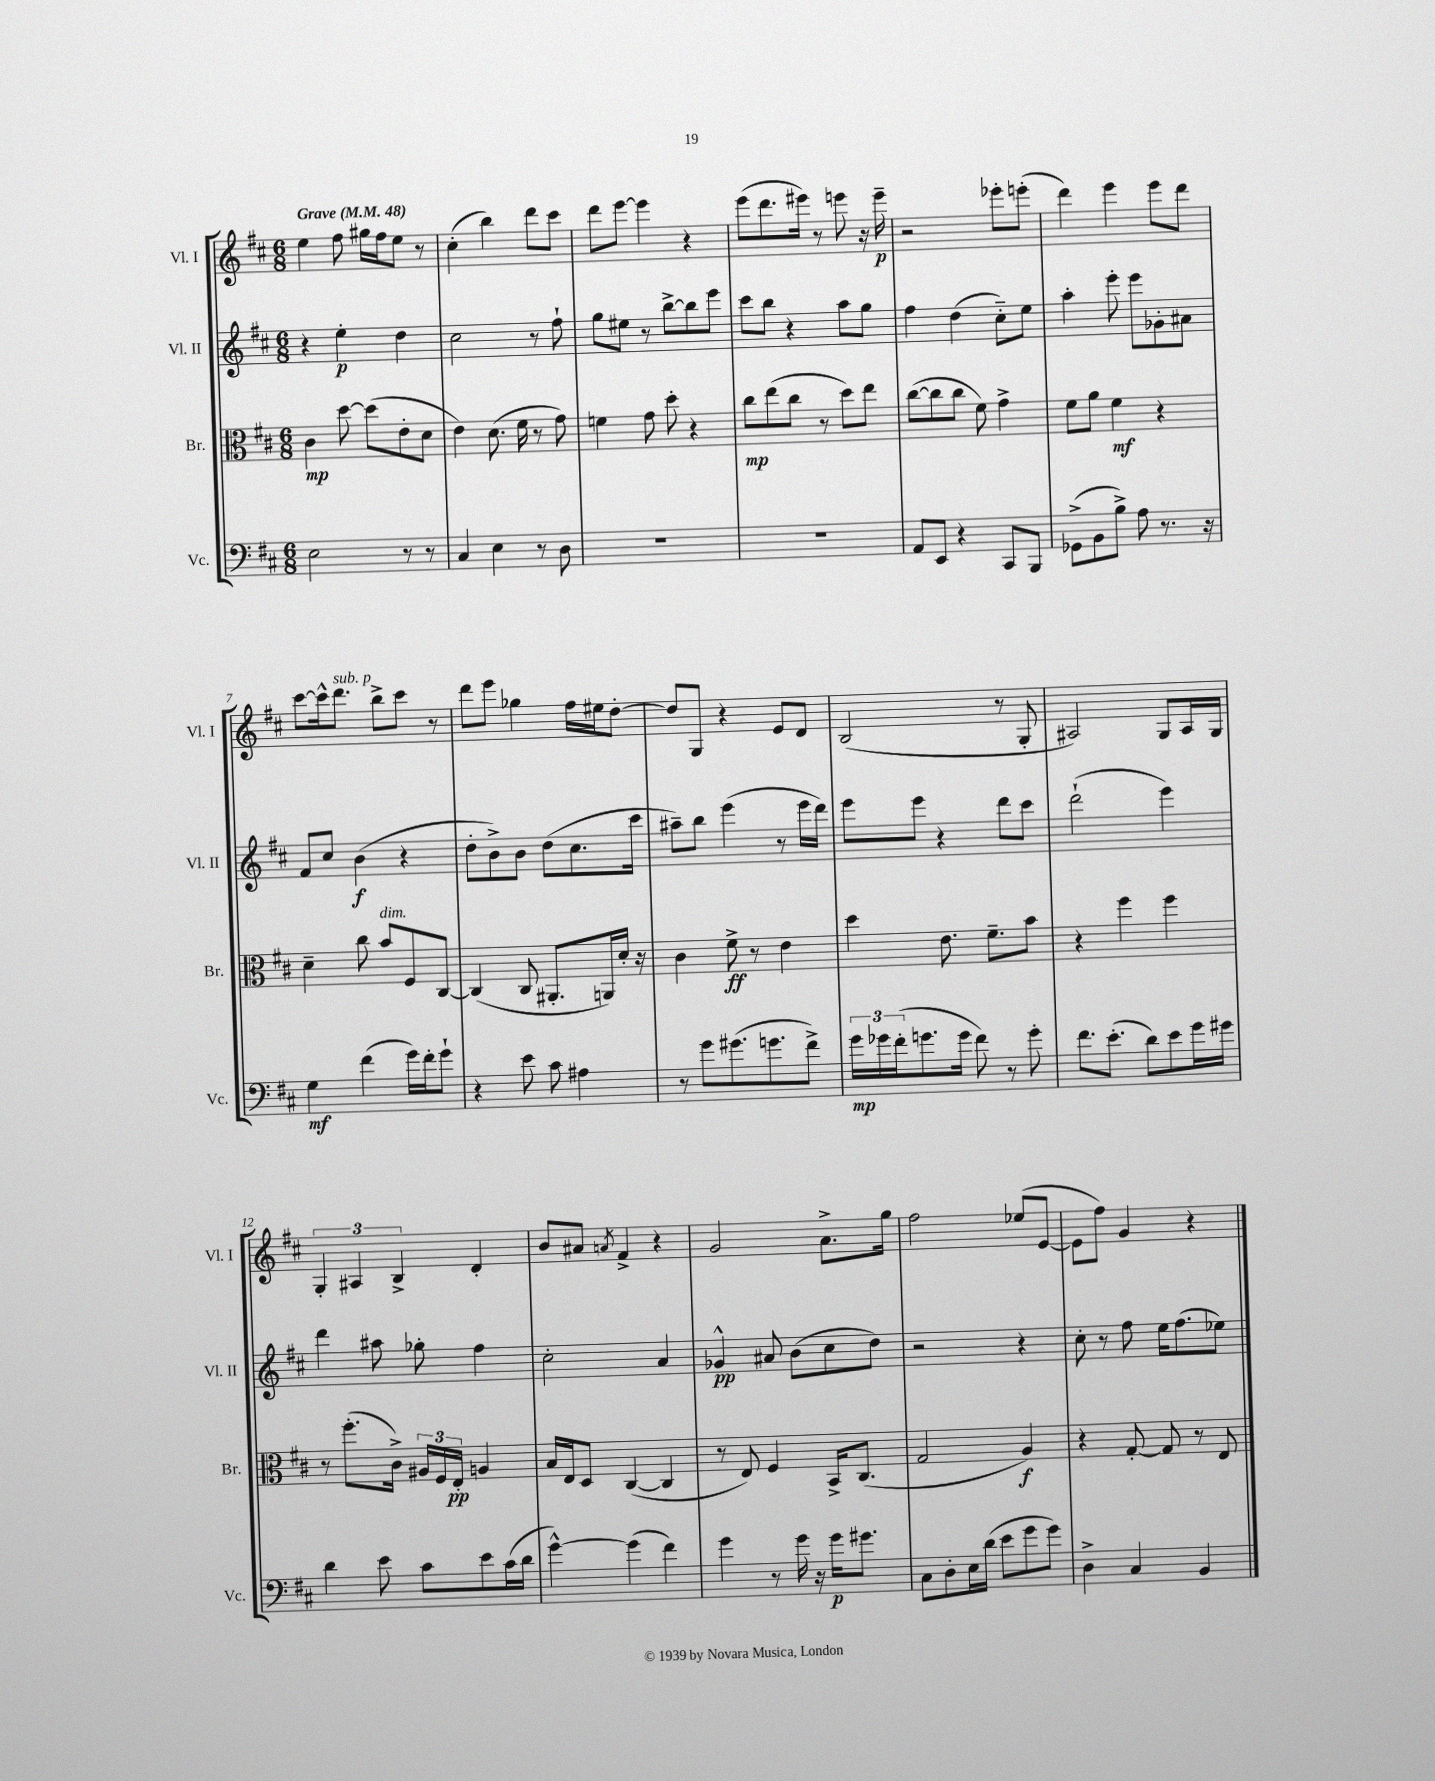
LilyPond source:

<<
\new StaffGroup <<
\new Staff = "s0" \with { instrumentName = "Vl. I" shortInstrumentName = "Vl. I" } {
    \clef treble \key d \major \numericTimeSignature \time 6/8 \tempo "Grave" 4 = 48
    e''4 fis''8 gis''16 fis''16 e''8 r8 |
    cis''4-.( b''4) d'''8 cis'''8 |
    d'''8 e'''8~ e'''4 r4 |
    e'''8( d'''8. eis'''16) r8 e'''8 r16 e'''16--\p |
    r2 ees'''8-. e'''8-.( |
    d'''4) e'''4 e'''8 d'''8 |
    cis'''8~ cis'''16-^ d'''8.^\markup { \italic "sub. p" } b''8-> cis'''8 r8 |
    d'''8 e'''8 ges''4 fis''16 eis''16 d''8~-. |
    d''8 g8 r4 e'8 d'8 |
    b2( r8 g8-. |
    ais2) g8 ais16 g16 |
    \tuplet 3/2 { g4-. ais4 b4-> } d'4-. |
    b'8 ais'8 \acciaccatura { a'8 } fis'4-> r4 |
    g'2 a'8.-> g''16 |
    fis''2 ees''8( e'8~ |
    e'8 fis''8) g'4 r4 \bar "|." |
}
\new Staff = "s1" \with { instrumentName = "Vl. II" shortInstrumentName = "Vl. II" } {
    \clef treble \key d \major \numericTimeSignature \time 6/8
    r4 e''4-.\p d''4 |
    cis''2 r8 fis''8-! |
    g''8 eis''8 r8 b''8~-> b''8 e'''8 |
    cis'''8 b''8 r4 a''8 g''8 |
    fis''4 d''4( cis''8-_) e''8 |
    a''4-. e'''8-. e'''8 ges'8-. ais'8 |
    fis'8 cis''8 b'4\f( r4 |
    d''8-. b'8->) b'8 d''8( cis''8. cis'''16 |
    ais''8--) b''8 e'''4( r8 e'''16 d'''16) |
    e'''8 e'''8 r4 d'''8 cis'''8 |
    d'''2-!( e'''4) |
    d'''4 ais''8 ges''8-. fis''4 |
    cis''2-. a'4 |
    ges'4-^\pp ais'8 b'8( cis''8 d''8) |
    r2 r4 |
    cis''8-. r8 fis''8 e''16 fis''8.( ees''8) \bar "|." |
}
\new Staff = "s2" \with { instrumentName = "Br." shortInstrumentName = "Br." } {
    \clef alto \key d \major \numericTimeSignature \time 6/8
    cis'4\mp d''8~ d''8( e'8-. d'8 |
    e'4) d'8.( fis'16 r8 g'8) |
    f'4 g'8 d''8-. r4 |
    cis''8\mp e''8( cis''8 r8 d''8) e''8 |
    cis''8~( cis''8 cis''8 fis'8) g'4-> |
    fis'8 a'8 fis'4\mf r4 |
    d'4-- cis''8 b'8^\markup { \italic "dim." } fis8 cis8~ |
    cis4( cis8 ais,8.-. a,16) d'16-. r16 |
    cis'4 fis'8->\ff r8 e'4 |
    d''4 e'8. fis'8.-- b'8 |
    r4 fis''4 fis''4 |
    r8 fis''8.-.( cis'16->) \tuplet 3/2 { ais16 fis16 e16-.\pp } a4 |
    b16 e16 d8 cis4~( cis4 |
    r8 e8) fis4 b,16-> cis8.( |
    g2 a4\f) |
    r4 g8~-. g8 r8 e8 \bar "|." |
}
\new Staff = "s3" \with { instrumentName = "Vc." shortInstrumentName = "Vc." } {
    \clef bass \key d \major \numericTimeSignature \time 6/8
    e2 r8 r8 |
    cis4 e4 r8 d8 |
    R2. |
    R2. |
    a,8 e,8 r4 cis,8 b,,8 |
    ges,8->( b,8 b8->) a8 r8. r16 |
    g4\mf fis'4( g'16) fis'16-. g'8-! |
    r4 e'8 cis'8 ais4 |
    r8 g'8 gis'8.( g'8. fis'8->) |
    \tuplet 3/2 { g'16\mp ges'16 fis'16-.( } g'8. g'16 fis'8) r8 g'8-. |
    fis'8. e'8.-.( d'8) e'8 g'16 gis'16 |
    d'4 e'8 cis'8 e'8 cis'16( d'16 |
    g'4~-^) g'4( fis'4) |
    g'4 r8 g'16 r16 g'16\p gis'8. |
    cis8 d8-. e16 d'16( e'8 g'8 g'8) |
    d4-> cis4 b,4 \bar "|." |
}
>>
>>
